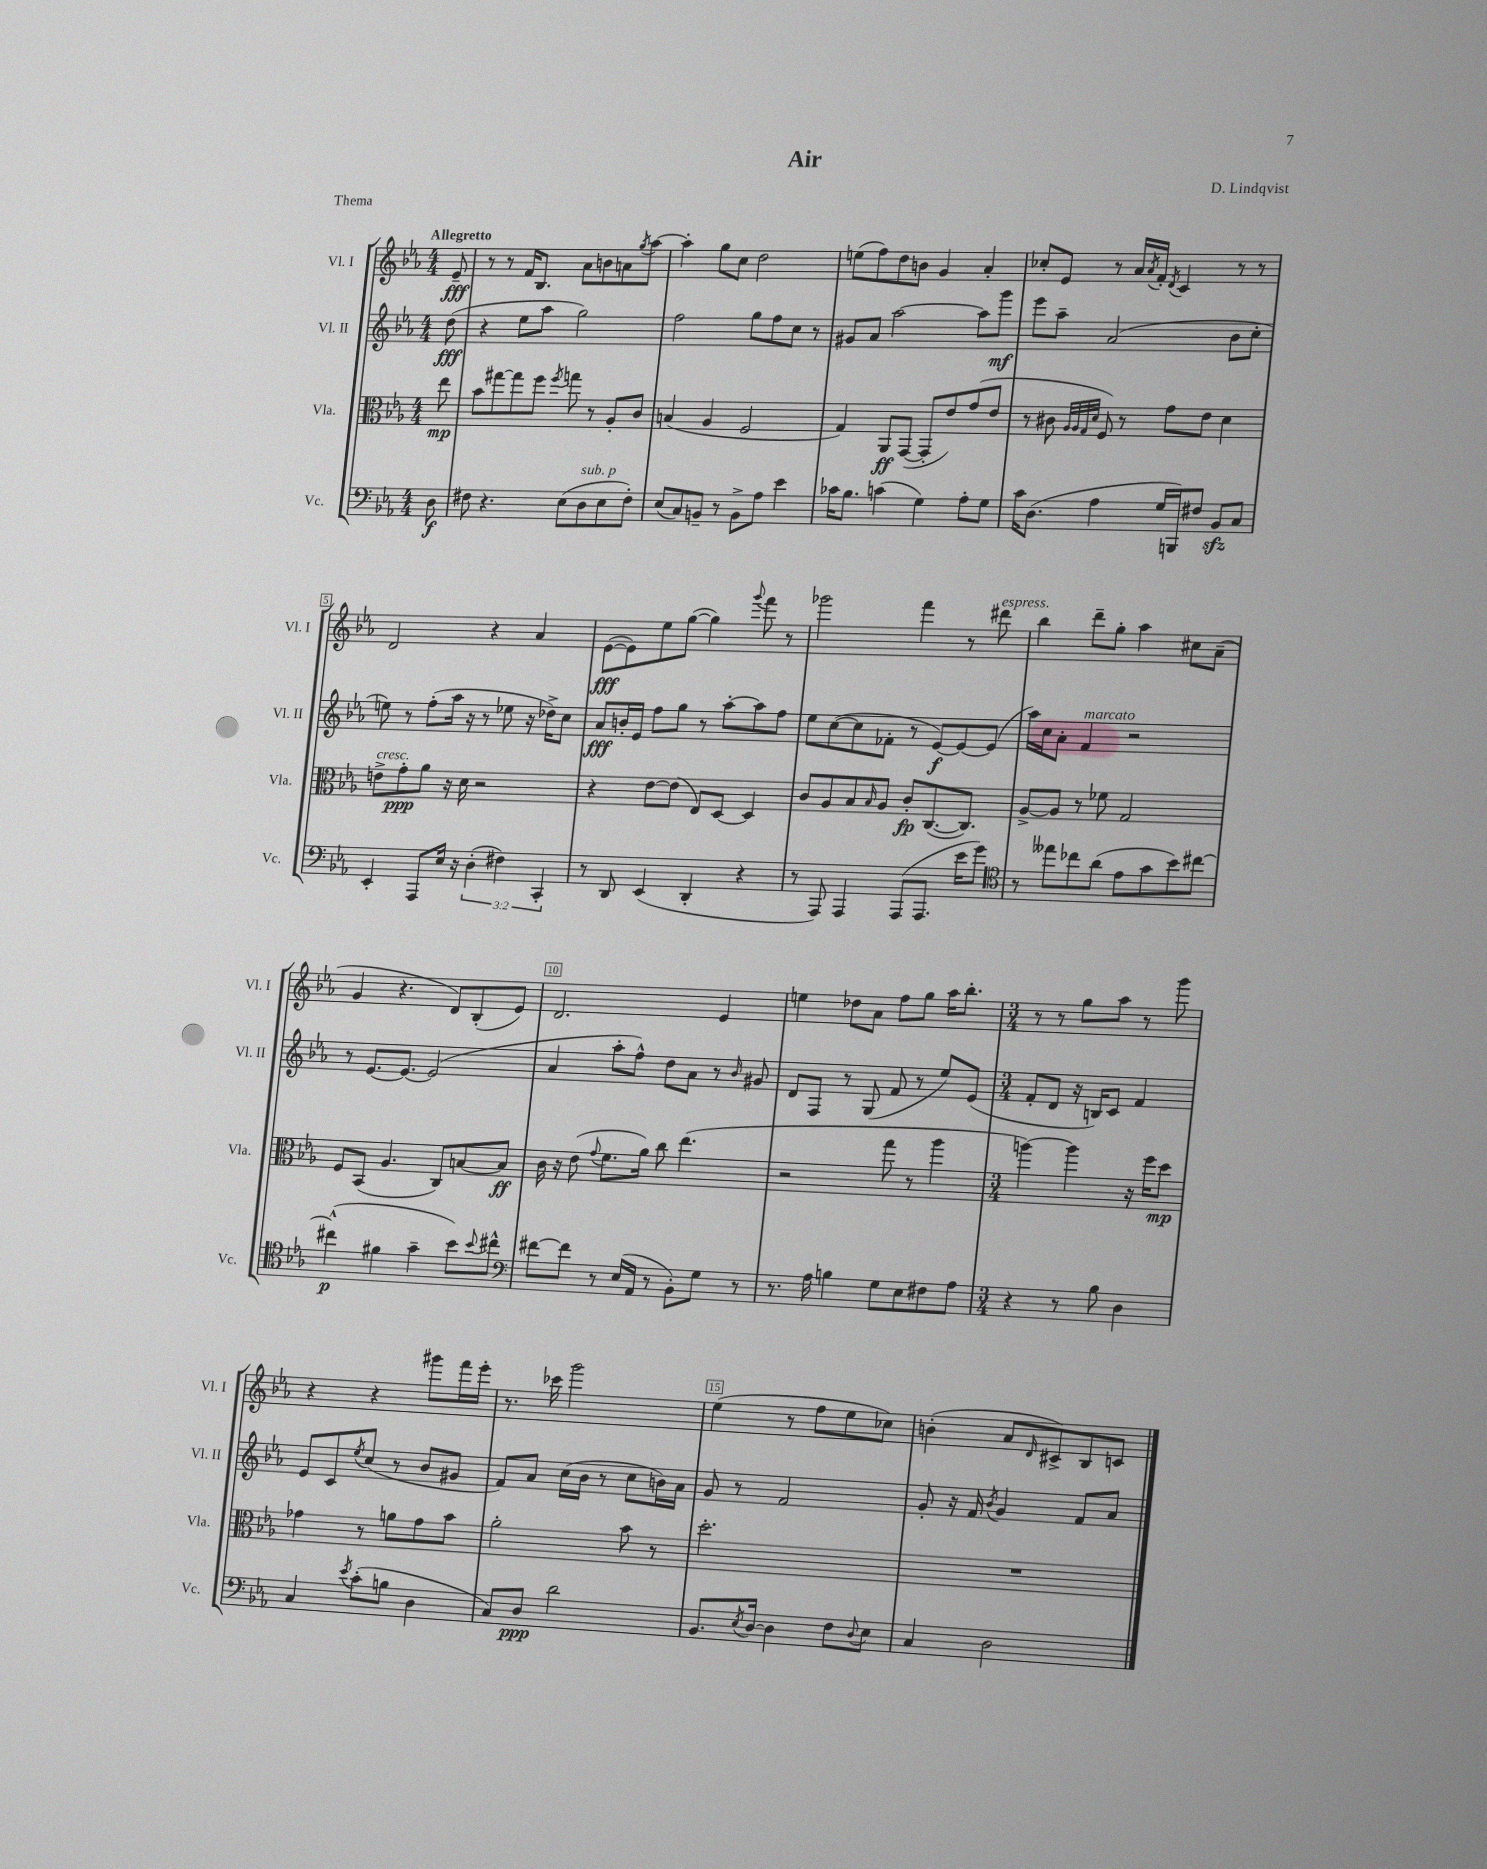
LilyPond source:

\header { title = "Air" composer = "D. Lindqvist" piece = "Thema" }
<<
\new StaffGroup <<
\new Staff = "s0" \with { instrumentName = "Vl. I" shortInstrumentName = "Vl. I" } {
    \clef treble \key ees \major \numericTimeSignature \time 4/4 \partial 8 \tempo "Allegretto"
    ees'8--\fff |
    r8 r8 f'16 bes8. aes'8 b'8 a'8 \acciaccatura { g''8 } aes''8~ |
    aes''4-. g''8 c''8 d''2 |
    e''8( f''8) d''8 b'8 g'4 aes'4-. |
    ces''8-. ees'8 r8 aes'16 \acciaccatura { aes'8 } f'16-. \acciaccatura { d'8 } c'4 r8 r8 |
    d'2 r4 aes'4 |
    ees'8~\fff( ees'8) ees''8 g''8~( g''4) \appoggiatura { g'''8 } f'''8 r8 |
    ges'''2 f'''4 r8 dis'''8^\markup { \italic "espress." } |
    bes''4 d'''8-- g''8-. aes''4 cis''8 aes'8--( |
    g'4 r4. d'8) bes8-.( ees'8) |
    d'2. ees'4 |
    e''4 des''8 aes'8 f''8 g''8 aes''16 bes''8.-. |
    \numericTimeSignature \time 3/4 r8 r8 g''8 aes''8 r8 g'''8 |
    r4 r4 gis'''8 f'''16 ees'''16-. |
    r8. ces'''16 g'''2 |
    ees''4( r8 f''8 ees''8 ces''8) |
    b'4-.( aes'8 \grace { d'16 } cis'8->) bes8 c'8 \bar "|." |
}
\new Staff = "s1" \with { instrumentName = "Vl. II" shortInstrumentName = "Vl. II" } {
    \clef treble \key ees \major \numericTimeSignature \time 4/4 \partial 8
    d''8\fff( |
    r4 ees''8 aes''8 g''2) |
    f''2 g''8 f''8 c''8 r8 |
    gis'8 aes'8 aes''2~ aes''8 g'''8\mf |
    ees'''8 aes''8-- aes'2( bes'8 c''8-. |
    e''8) r8 f''8-.( aes''16 r16 r8 ees''8 r16 des''16->) c''8 |
    aes'8\fff b'16-. ees'16 f''8 g''8 r8 aes''8~-. aes''8 f''8 |
    ees''8 c''8~( c''8 fes'8-. r8 ees'8~\f) ees'8~ ees'8( |
    aes''16) c''16 aes'8-. f'4^\markup { \italic "marcato" } r2 |
    r8 ees'8.~ ees'8.~ ees'2( |
    aes'4 aes''8-. f''8-^) d''8 aes'8 r8 \grace { bes'16 } gis'8 |
    d'8 f8 r8 g8( f'8 r8 ees''8) ees'8( |
    \numericTimeSignature \time 3/4 f'8-. d'8 r16 b16) c'8 f'4 |
    ees'8 c'8 \acciaccatura { ees''8 } c''8( r8 bes'8 gis'8 |
    f'8) aes'8 c''16( bes'16 r8 c''8 b'16) aes'16 |
    g'8 r8 f'2 |
    g'8-. r16 f'16 \acciaccatura { bes'8 } g'4 f'8 aes'8 \bar "|." |
}
\new Staff = "s2" \with { instrumentName = "Vla." shortInstrumentName = "Vla." } {
    \clef alto \key ees \major \numericTimeSignature \time 4/4 \partial 8
    ees''8\mp |
    bes'8 gis''8~ gis''8 f''8 \acciaccatura { f''8 } g''8 r8 aes8-. c'8 |
    b4( aes4 f2 |
    g4) aes,8\ff g,8~( g,8-. ees'8) g'8( ees'8 |
    r8 cis'8 \grace { aes32 aes32 g32 d'32 } f8) r8 g'8 ees'8 d'4 |
    e'8->^\markup { \italic "cresc." } g'8-.\ppp aes'8 r16 d'16 r2 |
    r4 ees'8~ ees'8( ees8) d8~ d4 |
    c'8 aes8 bes8 \grace { bes16 } aes8 c'8-.\fp c8.~( c8.) |
    aes8~-> aes8 r8 fes'8 g2 |
    f8 bes,8( aes4. c8) b8~ b8\ff |
    c'16 r16 ees'8( \appoggiatura { g'8 } f'8. aes'16) c''8 ees''4.( |
    r2 g''8 r8 aes''4 |
    \numericTimeSignature \time 3/4 a''4~) a''4 r16 f''16 d''8\mp |
    ges'4 r8 a'8 ges'8 bes'8 |
    aes'2-. bes'8 r8 |
    d''2.-. |
    R2. \bar "|." |
}
\new Staff = "s3" \with { instrumentName = "Vc." shortInstrumentName = "Vc." } {
    \clef bass \key ees \major \numericTimeSignature \time 4/4 \override Staff.TupletNumber.text = #tuplet-number::calc-fraction-text \partial 8
    d8\f |
    fis8 r4. ees8( d8^\markup { \italic "sub. p" } ees8 fis8-.) |
    ees8( c8) b,8-- r8 b,8-> aes8 ees'4 |
    ces'16 bes8. c'4( g4) aes8-. g8 |
    c'16 d8.( aes4 g16 b,,16) fis8 bes,8\sfz c8 |
    ees,4-. aes,,8 ees16 r16 \tuplet 3/2 { d4-.( fis4) c,4-. } |
    r8 d,8 ees,4( d,4-. r4 |
    r8 aes,,8) aes,,4 aes,,8( aes,,8. ees'16 g'8) |
    \clef tenor r8 eeses''8 ces''8 aes'8( ees'8 g'8 bes'8) cis''8~ |
    cis''4-^\p( fis'4 g'4-- bes'8) \appoggiatura { bes'8 } cis''8-^ |
    \clef bass fis'8~ fis'8 r8 ees16( aes,16 r8 bes,8-.) g8 r8 |
    r8. aes16 b4 g8 ees8 fis8 aes8 |
    \numericTimeSignature \time 3/4 r4 r8 bes8 d4 |
    c4 \acciaccatura { ees'8 } c'8-.( b8 d4 |
    c8) d8\ppp d'2 |
    bes,8. \acciaccatura { ees8 } d16~ d4 f8 \appoggiatura { d8 } ees8 |
    c4 d2 \bar "|." |
}
>>
>>
\layout { \context { \Score \override BarNumber.break-visibility = ##(#f #t #t) barNumberVisibility = #(every-nth-bar-number-visible 5) \override BarNumber.stencil = #(make-stencil-boxer 0.1 0.3 ly:text-interface::print) } }
